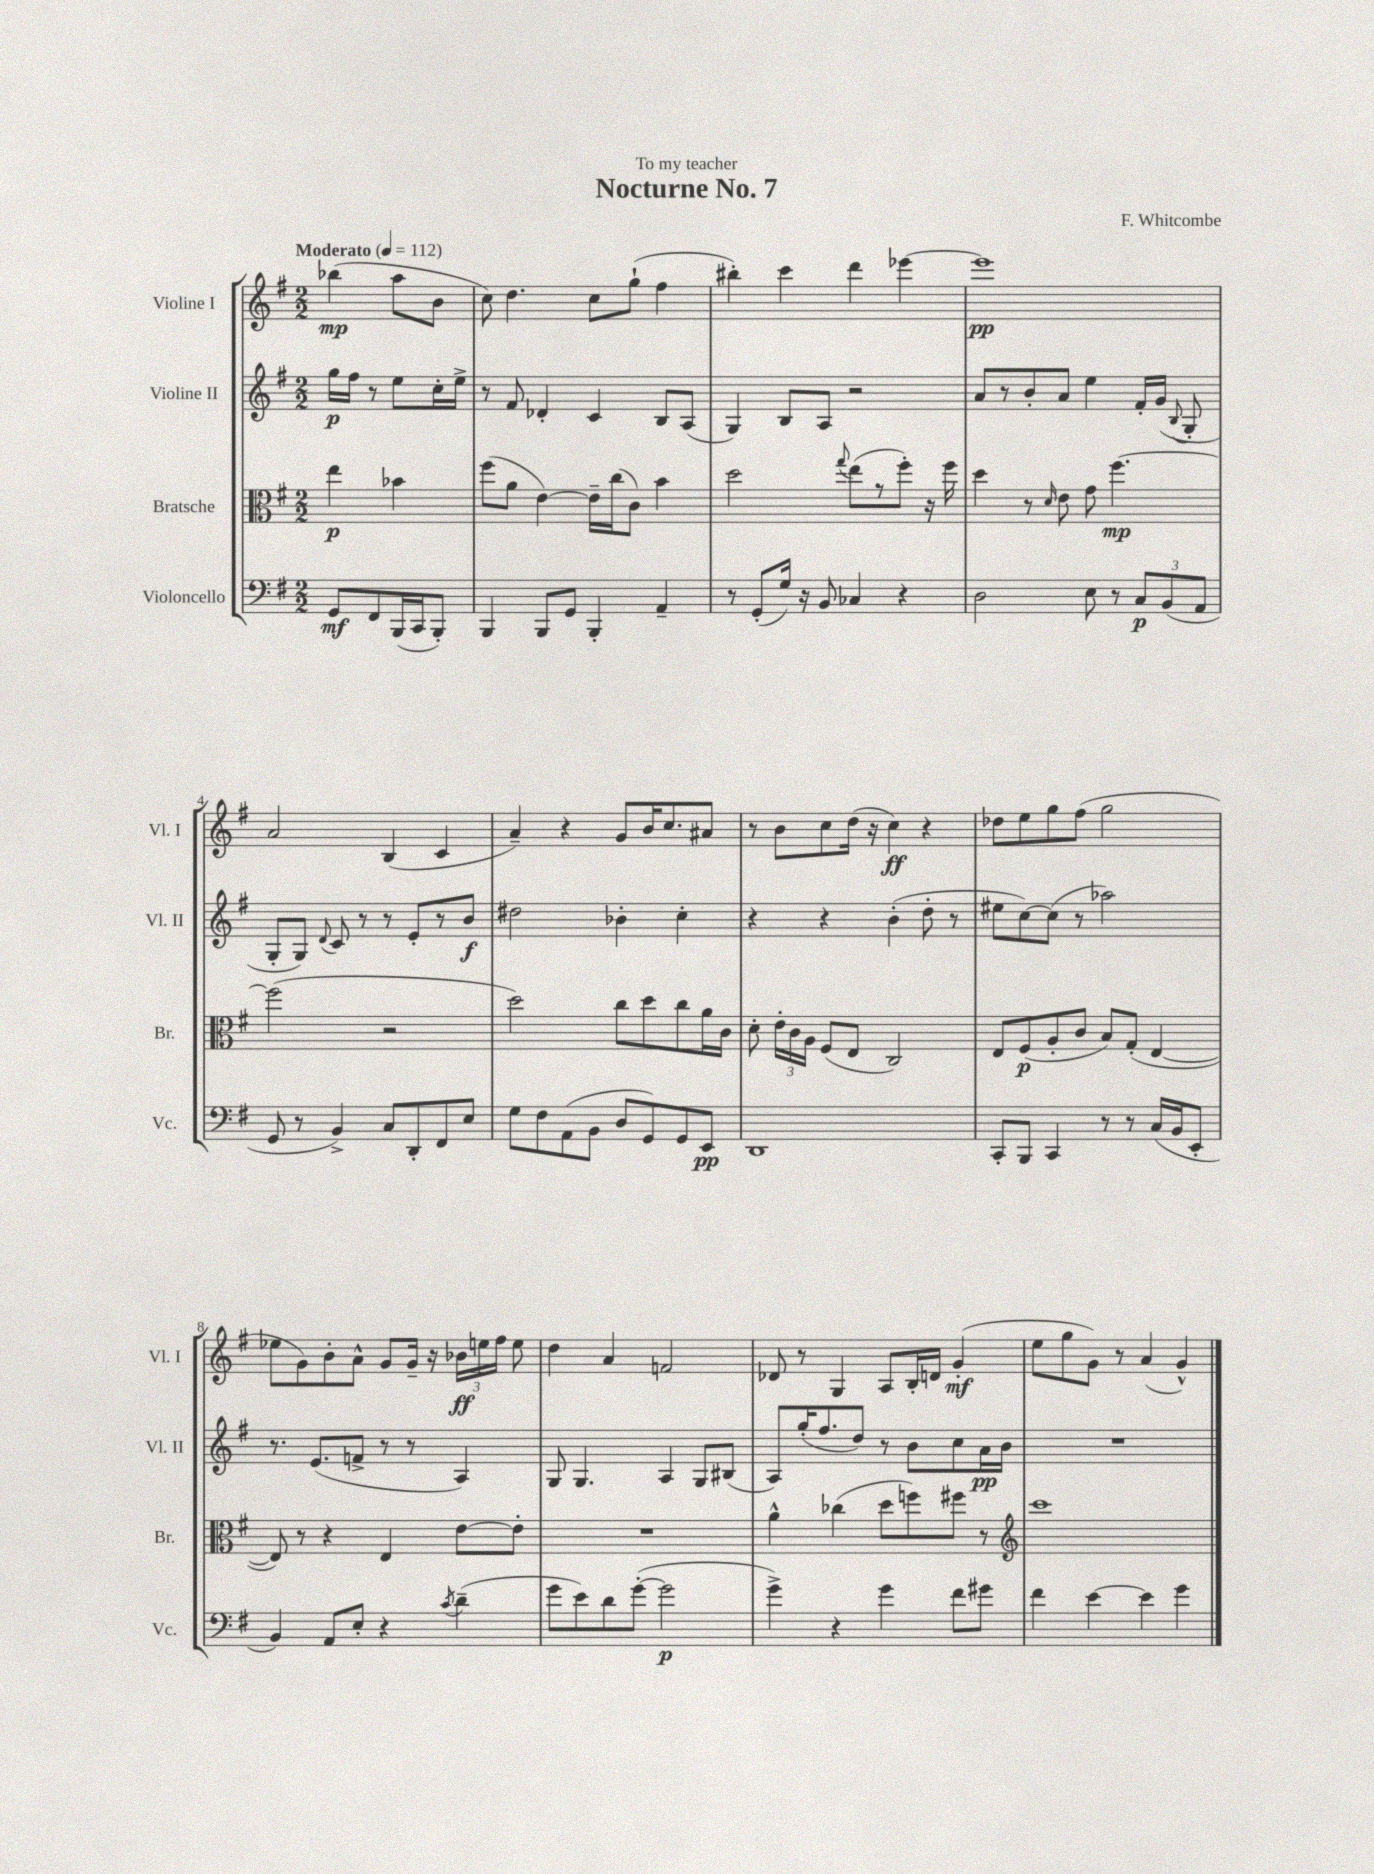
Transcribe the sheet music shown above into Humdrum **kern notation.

**kern	**dynam	**kern	**dynam	**kern	**dynam	**kern	**dynam
*part4	*part4	*part3	*part3	*part2	*part2	*part1	*part1
*staff4	*staff4	*staff3	*staff3	*staff2	*staff2	*staff1	*staff1
*I"Violoncello	*	*I"Bratsche	*	*I"Violine II	*	*I"Violine I	*
*I'Vc.	*	*I'Br.	*	*I'Vl. II	*	*I'Vl. I	*
*clefF4	*	*clefC3	*	*clefG2	*	*clefG2	*
*k[f#]	*	*k[f#]	*	*k[f#]	*	*k[f#]	*
*M2/2	*	*M2/2	*	*M2/2	*	*M2/2	*
*MM112	*	*MM112	*	*MM112	*	*MM112	*
=	=	=	=	=	=	=	=
!	!	!	!	!	!	!LO:TX:a:B:t=Moderato	!
8GG/L	mf	4ee\	p	16gg\LL	p	(4bb-X\	mp
.	.	.	.	16ff#\JJ	.	.	.
8FF#/	.	.	.	8r	.	.	.
(16BBB/L	.	4b-X\	.	8ee\L	.	8aa\L	.
16CC/J	.	.	.	.	.	.	.
8BBB'/J)	.	.	.	16cc'\L	.	8b\J	.
.	.	.	.	16ee^\JJ	.	.	.
=1	=1	=1	=1	=1	=1	=1	=1
4BBB/	.	(8ff#\L	.	8r	.	8cc\)	.
.	.	8a\J	.	8f#/	.	4.dd\	.
8BBB/L	.	[4e\)	.	4d-X'/	.	.	.
8GG/J	.	.	.	.	.	.	.
4BBB'/	.	16e~\LL]	.	4c/	.	8cc\L	.
.	.	(16cc\J	.	.	.	.	.
.	.	8c\J)	.	.	.	(8gg`\J	.
4AA~/	.	4b\	.	8B/L	.	4ff#\	.
.	.	.	.	(8A/J	.	.	.
=2	=2	=2	=2	=2	=2	=2	=2
8r	.	2dd\	.	4G/)	.	4bb#X'\)	.
(8GG'/L	.	.	.	.	.	.	.
16G/Jk)	.	.	.	8B/L	.	4ccc\	.
16r	.	.	.	.	.	.	.
8BB/	.	.	.	8A/J	.	.	.
.	.	8qqgg/	.	.	.	.	.
4C-X/	.	(8ee\L	.	2r	.	4ddd\	.
.	.	8r	.	.	.	.	.
4r	.	8ff#'\J)	.	.	.	[4eee-X\	.
.	.	16r	.	.	.	.	.
.	.	16ff#\	.	.	.	.	.
=3	=3	=3	=3	=3	=3	=3	=3
2D\	.	4dd\	.	8a/L	.	1eee-]	pp
.	.	.	.	8r	.	.	.
.	.	8r	.	8b'/	.	.	.
.	.	16qqd/	.	.	.	.	.
.	.	8e\	.	8a/J	.	.	.
8E\	.	8g\	.	4ee\	.	.	.
8r	.	[4.ff#\	mp	.	.	.	.
12C/L	p	.	.	16f#'/LL	.	.	.
.	.	.	.	(16g/JJ	.	.	.
(12BB/	.	.	.	.	.	.	.
.	.	.	.	8qqB/	.	.	.
.	.	.	.	8G'/	.	.	.
12AA/J	.	.	.	.	.	.	.
!!LO:LB:g=z
=4	=4	=4	=4	=4	=4	=4	=4
8GG/	.	(2ff#\]	.	8G'/L	.	2a/	.
8r	.	.	.	8G/J)	.	.	.
.	.	.	.	8qqd/	.	.	.
4BB^/)	.	.	.	8c/	.	.	.
.	.	.	.	8r	.	.	.
8C/L	.	2r	.	8r	.	(4B/	.
8DD'/	.	.	.	8e'/L	.	.	.
8FF#/	.	.	.	8r	.	4c/	.
8E/J	.	.	.	8b/J	f	.	.
=5	=5	=5	=5	=5	=5	=5	=5
8G\L	.	2dd\)	.	2dd#X\	.	4a~/)	.
8F#\	.	.	.	.	.	.	.
(8AA\	.	.	.	.	.	4r	.
8BB\J	.	.	.	.	.	.	.
8D/L	.	8cc\L	.	4b-X'\	.	8g/L	.
8GG/)	.	8dd\	.	.	.	16b/K	.
.	.	.	.	.	.	8.cc/	.
8GG/	.	8cc\	.	4cc'\	.	.	.
8EE/J	pp	16a\L	.	.	.	8a#X/J	.
.	.	16c\JJ	.	.	.	.	.
=6	=6	=6	=6	=6	=6	=6	=6
1DD	.	8d'\	.	4r	.	8r	.
.	.	24e'\LL	.	.	.	8b\L	.
.	.	24c\	.	.	.	.	.
.	.	24A\JJ	.	.	.	.	.
.	.	(8F#/L	.	4r	.	8cc\	.
.	.	8E/J	.	.	.	(16dd\Jk	.
.	.	.	.	.	.	16r	.
.	.	2C/)	.	(4b'\	.	4cc\)	ff
.	.	.	.	8dd'\	.	4r	.
.	.	.	.	8r	.	.	.
=7	=7	=7	=7	=7	=7	=7	=7
8CC'/L	.	8E/L	.	8ee#X\L	.	8dd-X\L	.
8BBB/J	.	(8F#/	p	[8cc\)	.	8ee\	.
4CC/	.	8A'/	.	(8cc\J]	.	8gg\	.
.	.	8c/J	.	8r	.	(8ff#\J	.
8r	.	8B/L)	.	2aa-X\)	.	2gg\	.
8r	.	(8G'/J	.	.	.	.	.
(16C/LL	.	[4E/	.	.	.	.	.
16BB/J	.	.	.	.	.	.	.
8EE'/J	.	.	.	.	.	.	.
!!LO:LB:g=z
=8	=8	=8	=8	=8	=8	=8	=8
4BB/)	.	8E/])	.	8.r	.	8ee-X\L	.
.	.	8r	.	.	.	8g\)	.
.	.	.	.	(8.e/L	.	.	.
8AA/L	.	4r	.	.	.	8b'\	.
8E'/J	.	.	.	8fn^/J	.	8a^^\J	.
4r	.	4E/	.	8r	.	8g/L	.
.	.	.	.	8r	.	16g~/Jk	.
.	.	.	.	.	.	16r	.
8qc/	.	.	.	.	.	.	.
(4d~\	.	[8e\L	.	4A/)	.	24b-X\LL	ff
.	.	.	.	.	.	24een\	.
.	.	.	.	.	.	24ff#\JJ	.
.	.	8e'\J]	.	.	.	8ee\	.
=9	=9	=9	=9	=9	=9	=9	=9
8g\L	.	1r	.	8G/	.	4dd\	.
8e\)	.	.	.	4.G/	.	.	.
8d\	.	.	.	.	.	4a/	.
([8g'\J	.	.	.	.	.	.	.
2g\]	p	.	.	4A/	.	2fn/	.
.	.	.	.	8G/L	.	.	.
.	.	.	.	(8B#X/J	.	.	.
=10	=10	=10	=10	=10	=10	=10	=10
4g^\)	.	4a^^\	.	8A/L)	.	8d-X/	.
.	.	.	.	(16gg'/K	.	8r	.
.	.	.	.	8.ff#/	.	.	.
4r	.	(4cc-X\	.	.	.	4G/	.
.	.	.	.	8dd/J)	.	.	.
4g\	.	8dd\L	.	8r	.	8A/L	.
.	.	8ffn\)	.	8b\L	.	16B'/L	.
.	.	.	.	.	.	16dn/JJ	.
8f#\L	.	8ff#X\J	.	8cc\	.	(4g'/	mf
8g#X\J	.	8r	.	16a\L	pp	.	.
.	.	.	.	16b\JJ	.	.	.
=11	=11	=11	=11	=11	=11	=11	=11
*	*	*clefG2	*	*	*	*	*
4f#\	.	1ccc	.	1r	.	8ee\L	.
.	.	.	.	.	.	8gg\	.
[4e\	.	.	.	.	.	8g\J)	.
.	.	.	.	.	.	8r	.
4e\]	.	.	.	.	.	(4a/	.
4g\	.	.	.	.	.	4g^^/)	.
==	==	==	==	==	==	==	==
*-	*-	*-	*-	*-	*-	*-	*-
